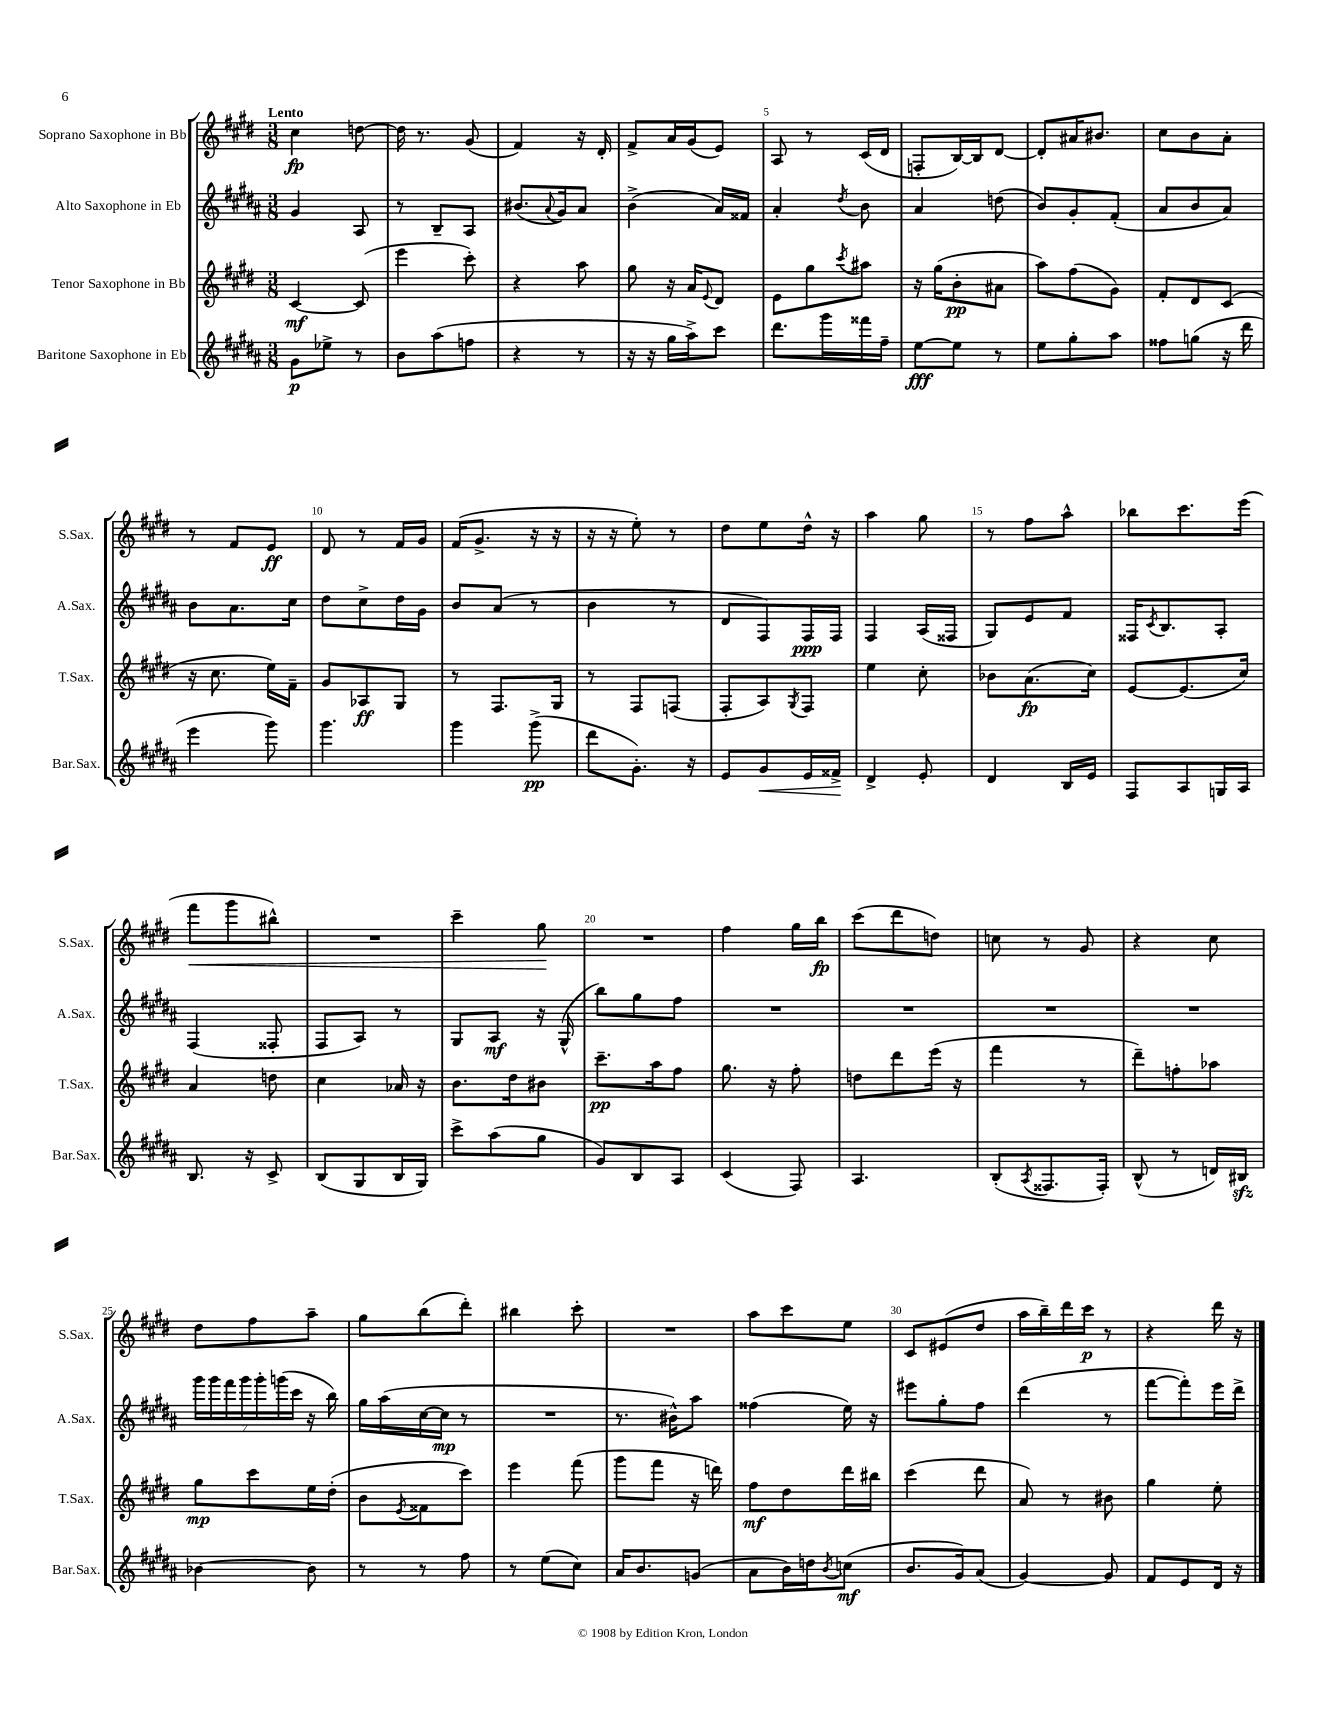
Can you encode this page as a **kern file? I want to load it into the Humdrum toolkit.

**kern	**kern	**kern	**kern
*staff4	*staff3	*staff2	*staff1
*clefG2	*clefG2	*clefG2	*clefG2
*k[f#c#g#d#a#]	*k[f#c#g#d#]	*k[f#c#g#d#a#]	*k[f#c#g#d#]
*M3/8	*M3/8	*M3/8	*M3/8
8g#\L	[4c#/	4g#/	4cc#\
8ee-^\J	.	.	.
8r	(8c#/]	8A#/	[8dd\
=	=	=	=
8b\L	4eee\	8r	16dd\]
.	.	.	8.r
(8aa#\	.	8B~/L	.
8ff\J	8ccc#'\)	8A#/J	(8g#/
=	=	=	=
4r	4r	(8.b#/L	4f#/)
.	.	8qqa#/	.
.	.	16g#/k)	.
8r	8aa\	8a#/J	16r
.	.	.	16d#'/
=	=	=	=
16r	8gg#\	(4b^\	8f#^/L
16r	.	.	.
16gg#\LL	16r	.	16a/L
16aa#^\J)	16a/LK	.	(16g#/J
.	8qqe/	.	.
8ccc#\J	8d#/J	16a#/LL)	8e/J)
.	.	16f##/JJ	.
=	=	=	=
8.ddd#\L	8e\L	4a#'/	8A/
.	8gg#\	.	8r
16ggg#\L	.	.	.
.	8qccc#/	8qdd#/	.
16fff##\	8aa#\J	8b\	(16c#/LL
16ff#~\JJ	.	.	16d#/JJ
=	=	=	=
[8ee\L	16r	4a#/	8F'/L
.	(16gg#\LK	.	.
8ee\]J	8b'\	.	[16B/L)
.	.	.	16B/]J
8r	8a#\J	(8dd\	[8d#/J
=	=	=	=
8ee\L	8aa\L)	8b/L)	8d#'/]L
8gg#'\	(8ff#\	8g#'/	16a#/K
.	.	.	8.b#/J
8aa#\J	8g#\J)	(8f#'/J	.
=	=	=	=
8ff##\L	8f#'/L	8a#/L	8cc#\L
(8gg\J	8d#/	8b/	8b\
16r	(8c#/J	8a#/J)	8a'\J
16ddd#\	.	.	.
=	=	=	=
4eee\	16r	8b\L	8r
.	8.cc#\	.	.
.	.	8.a#\	8f#/L
8ggg#\)	16ee\LL)	.	8e/J
.	16f#~\JJ	16cc#\Jk	.
=	=	=	=
4.ggg#\	8g#/L	8dd#\L	8d#/
.	8A-/	8cc#^\	8r
.	8G#/J	16dd#\L	16f#/LL
.	.	16g#\JJ	16g#/JJ
=	=	=	=
4ggg#\	8r	8b/L	(16f#/LK
.	.	.	8.g#^/J
.	8.F#/L	(8a#/J	.
(8ggg#^\	.	8r	16r
.	16G#/Jk	.	16r
=	=	=	=
8ddd#\L	8r	4b\	16r
.	.	.	16r
8.g#'\J)	8F#/L	.	8ee'\)
.	(8F/J	8r	8r
16r	.	.	.
=	=	=	=
8e/L	8F#'/L	8d#/L	8dd#\L
8g#/	8A/)	8F#/)	8ee\
.	8qG#/	.	.
16e/L	8F#/J	16F#/L	16dd#^^\Jk
16f##^/JJ	.	16F#/JJ	16r
=	=	=	=
4d#^/	4ee\	4F#/	4aa\
8e'/	8cc#'\	(16A#/LL	8gg#\
.	.	16F##/JJ	.
=	=	=	=
4d#/	8b-\L	8G#/L)	8r
.	(8.a\	8e/	8ff#\L
16B/LL	.	8f#/J	8aa^^\J
16e/JJ	16cc#\Jk)	.	.
=	=	=	=
8F#/L	[8e/L	16F##/LK	8bb-\L
.	.	8qc#/	.
.	.	8.B/	.
8A#/	(8.e/]	.	8.ccc#\
16G/L	.	8A#'/J	.
16A#/JJ	16cc#/Jk)	.	(16eee\Jk
=	=	=	=
8.B/	4a/	(4F#/	8fff#\L
.	.	.	8ggg#\
16r	.	.	.
8c#^/	8dd\	8F##'/	8bb#^^\J)
=	=	=	=
(8B/L	4cc#\	8F#/L	4.r
8G#/	.	8A#/J)	.
16B/L	16a-/	8r	.
16G#/JJ)	16r	.	.
=	=	=	=
8ccc#^\L	8.b\L	8G#/L	4ccc#~\
(8aa#\	.	8A#/J	.
.	16dd#\k	.	.
8gg#\J	8b#\J	16r	8gg#\
.	.	(16G#^^/	.
=	=	=	=
8g#/L)	8.ccc#~\L	8bb\L)	4.r
8B/	.	8gg#\	.
.	16aa\k	.	.
8A#/J	8ff#\J	8ff#\J	.
=	=	=	=
(4c#/	8.gg#\	4.r	4ff#\
.	16r	.	.
8F#/)	8ff#'\	.	16gg#\LL
.	.	.	16bb\JJ
=	=	=	=
4.A#/	8dd\L	4.r	(8ccc#\L
.	8ddd#\	.	8ddd#\
.	(16eee\Jk	.	8dd\J)
.	16r	.	.
=	=	=	=
(8B'/L	4fff#\	4.r	8cc\
8qA#/	.	.	.
8.F##/	.	.	8r
.	8r	.	8g#/
16F##'/Jk)	.	.	.
=	=	=	=
(8B^^/	8ddd#~\L)	4.r	4r
8r	8ff'\	.	.
16d/LL)	8aa-\J	.	8cc#\
16B#/JJ	.	.	.
=	=	=	=
[4b-\	8gg#\L	28ggg#\LL	8dd#\L
.	.	28ggg#\	.
.	.	28fff#\	.
.	.	28ggg#\	.
.	8ccc#\	.	8ff#\
.	.	28ggg#'\	.
.	.	(28ggg\	.
.	.	28ccc#\JJ	.
8b-\]	16ee\L	16r	8aa~\J
.	(16dd#'\JJ	16bb\)	.
=	=	=	=
8r	8b\L	16gg#\LL	8gg#\L
.	.	(16aa#\	.
.	8qe/	.	.
8r	8f##\	[16cc#\	(8bb\
.	.	16cc#\]JJ	.
8ff#\	8ccc#\J)	8r	8ddd#'\J)
=	=	=	=
8r	4eee\	4.r	4bb#\
(8ee\L	.	.	.
8cc#\J)	(8fff#\	.	8ccc#'\
=	=	=	=
16a#/LK	8ggg#\L	8.r	4.r
8.b/	.	.	.
.	8fff#\J	.	.
.	.	16b#^^\LK)	.
(8g/J	16r	8aa#\J	.
.	16ddd\)	.	.
=	=	=	=
8a#\L	8ff#\L	(4ff##\	8aa\L
16b\L)	8dd#\	.	8ccc#\
16dd\J	.	.	.
8qb/	.	.	.
(8cc\J	16ddd#\L	16ee\)	8ee\J
.	16bb#\JJ	16r	.
=	=	=	=
8.b/L	(4ccc#\	8eee#\L	8c#/L
.	.	8gg#'\	(8e#/
16g#/k)	.	.	.
(8a#/J	8ddd#\	8ff#\J	8dd#/J
=	=	=	=
[4g#/)	8a/)	(4ddd#\	16aa\LL
.	.	.	16bb~\)
.	8r	.	16ddd#\
.	.	.	16ccc#\JJ
8g#/]	8b#\	8r	8r
=	=	=	=
8f#/L	4gg#\	[8fff#\L	4r
8e/	.	8fff#'\])	.
16d#/Jk	8ee'\	16eee\L	16ddd#\
16r	.	16ddd#^\JJ	16r
==	==	==	==
*-	*-	*-	*-
